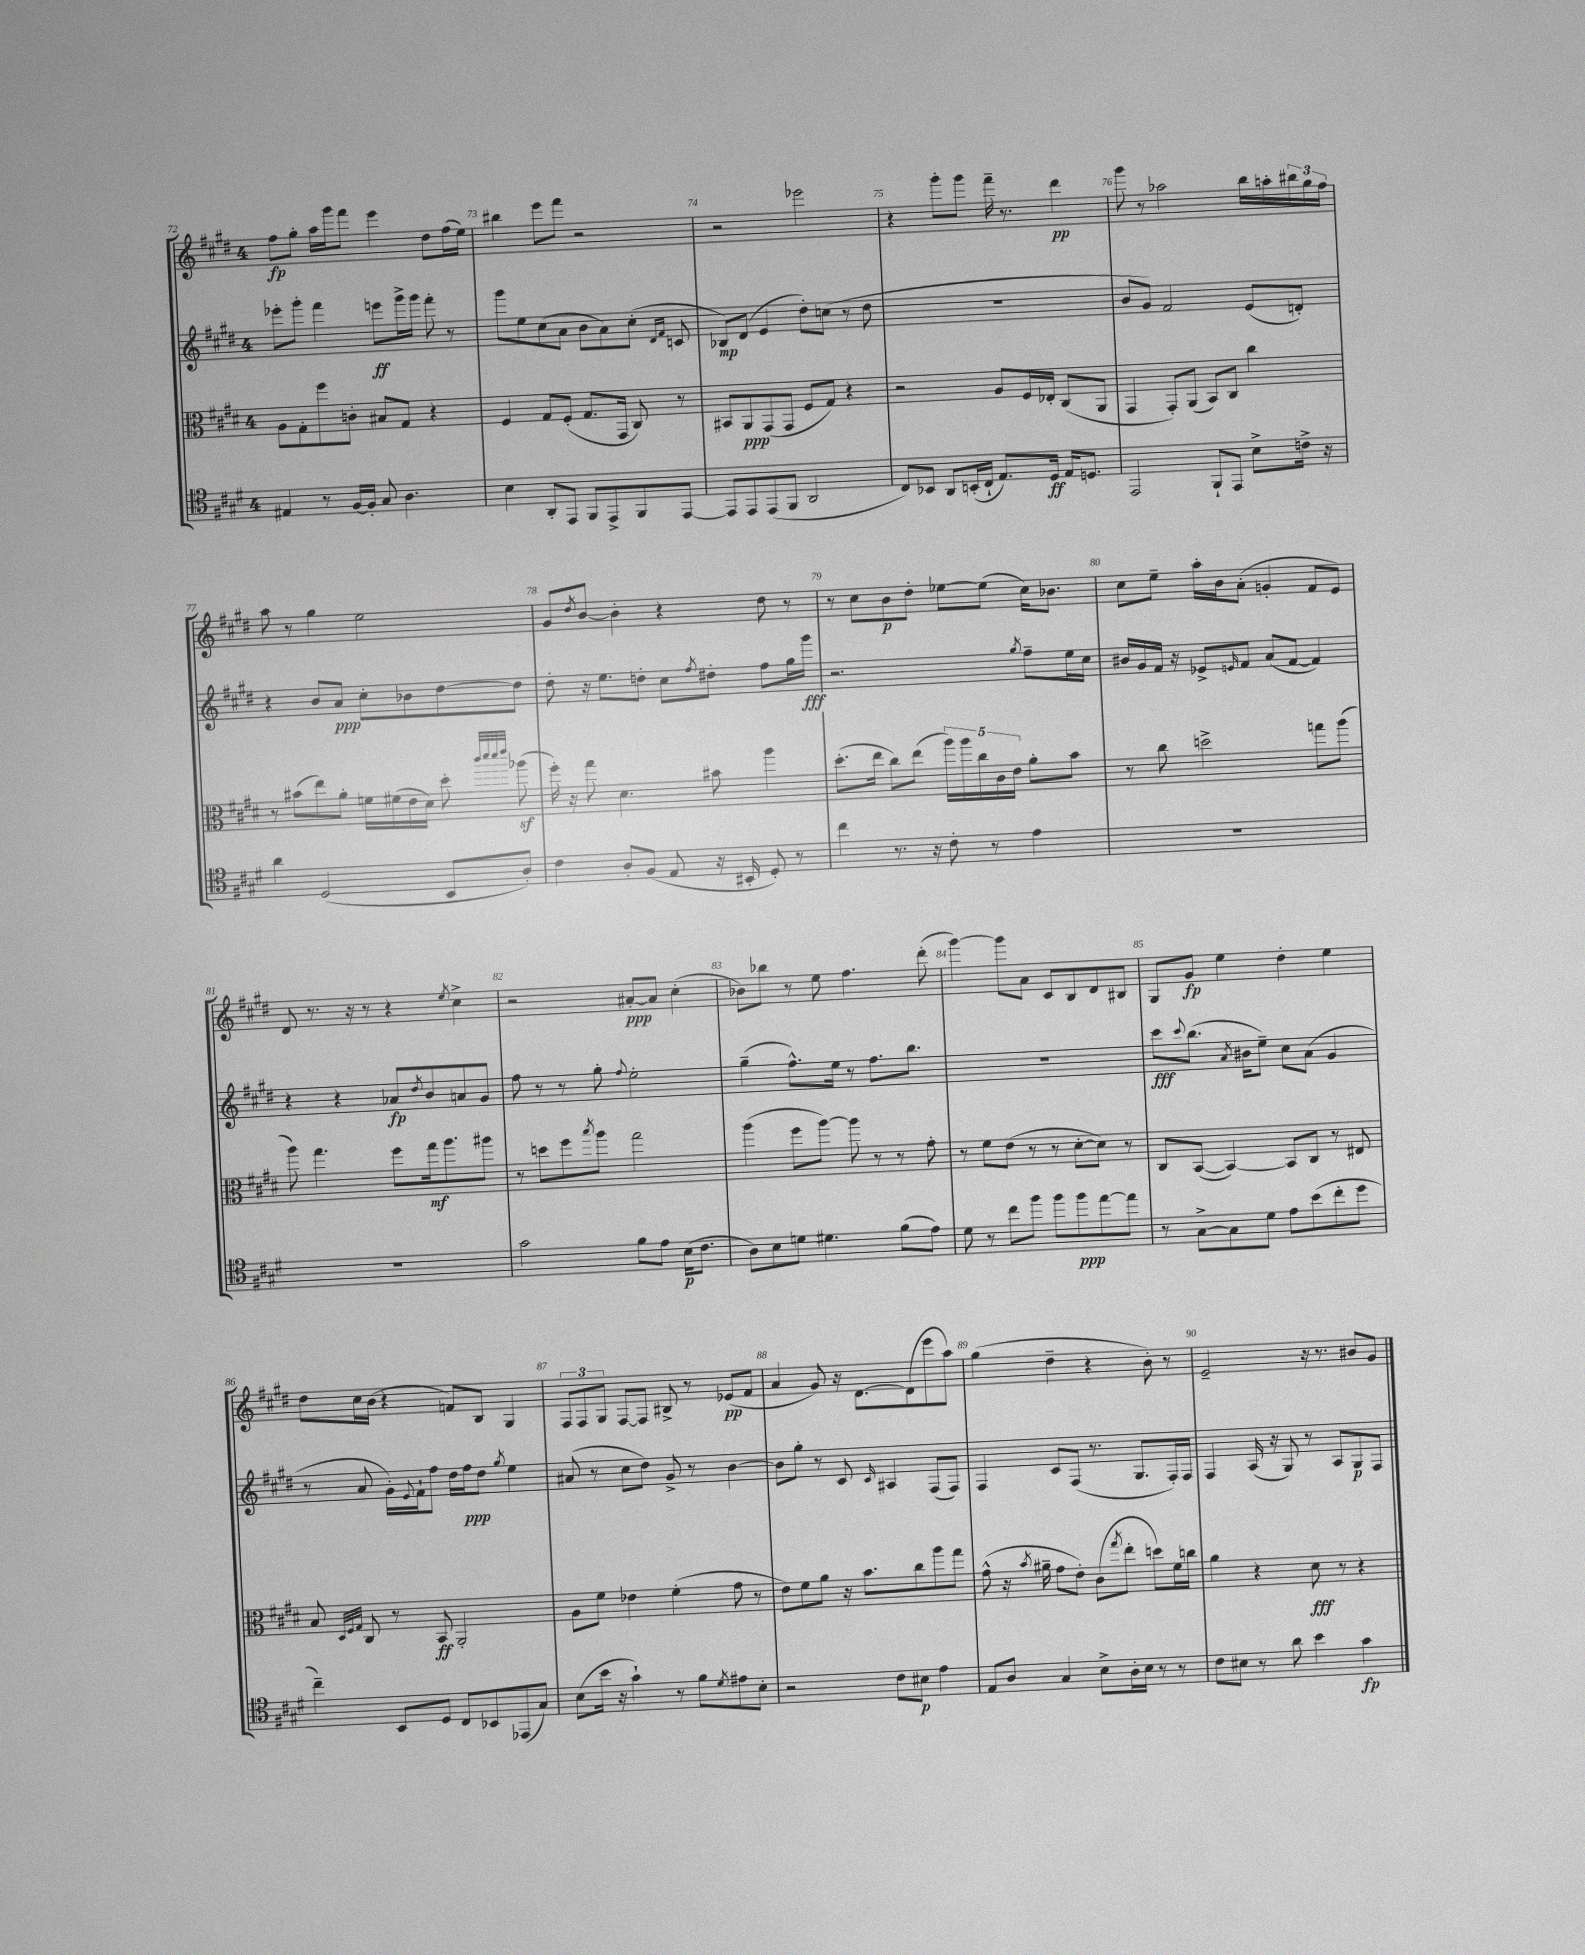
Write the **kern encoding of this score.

**kern	**kern	**kern	**kern
*staff4	*staff3	*staff2	*staff1
*clefC4	*clefC3	*clefG2	*clefG2
*k[f#c#g#d#]	*k[f#c#g#d#]	*k[f#c#g#d#]	*k[f#c#g#d#]
*M4/4	*M4/4	*M4/4	*M4/4
4E#	8A	8eee-'	8ff#
.	8G#'	8ggg#'	8gg#'
8r	8ff#	4fff#	16aa
.	.	.	16ggg#
[16F#	8c'	.	8fff#
16F#']	.	.	.
8G#	8B#	8eee	4eee
4.A	8G#	16ggg#^	.
.	.	16ggg#	.
.	4r	8fff#'	8dd#
.	.	8r	(16ff#
.	.	.	16ee)
=	=	=	=
4B	4F#	8ggg#	4bb#
.	.	8ee	.
8AA'	8G#	(8cc#	8eee
8EE	(8F#'	8a	8fff#
8FF#	8.G#	8b	2r
8EE^	.	8a)	.
.	16GG#	.	.
8FF#	8C#)	(8cc#'	.
.	.	16qqd#	.
.	.	16qqf#	.
[8EE	8r	8c	.
=	=	=	=
8EE]	8BB#	8B-)	2r
8EE	8AA	(8d#	.
(8EE	(8GG#	4e	.
8FF#	8GG#	.	.
2AA	8F#	8dd#')	2eee-
.	8G#)	(8cc	.
.	4r	8r	.
.	.	8dd#	.
=	=	=	=
8C#)	2r	1r	4r
8BB-	.	.	.
8AA	.	.	8ggg#'
(16BB'	.	.	8ggg#
16C#`	.	.	.
8.E)	8A	.	16fff#~
.	.	.	8.r
.	16F#	.	.
16D#	16E-'	.	.
16E	(8C#	.	4ddd#
8.D	.	.	.
.	8AA	.	.
=	=	=	=
2EE	4GG#	8b	8ggg#
.	.	8g#)	8r
.	8GG#')	2f#	2aa-
.	(8AA	.	.
8FF#`	8BB)	.	.
8EE	8C#	.	.
8B^	4cc#	(8e	16bb
.	.	.	16aa'
16c^	.	8d')	24bb#
.	.	.	24gg#
16r	.	.	.
.	.	.	24ff#
=	=	=	=
4a	8r	4r	8aa
.	(8b#	.	8r
(2D#	8ee)	8b	4gg#
.	8a'	8a	.
.	16f	8cc#'	2ee
.	(16f#	.	.
.	16e	8b-	.
.	16d#)	.	.
8BB	8dd#'	[8dd#	.
.	32qqccc#	.	.
.	32qqddd#	.	.
.	32qqddd#	.	.
.	32qqeee	.	.
8A')	(8aa-	8dd#]	.
=	=	=	=
4c#	16ff#')	8dd#'	8g#
.	16r	.	.
.	.	.	8qdd#
.	8gg#	16r	[8b
.	.	8.ee	.
8A'	4.d#	.	4b']
(8F#	.	8dd'	.
8E	.	8cc#	4r
.	.	8qff#	.
16r	8b#	8dd#'	.
16BB#'	.	.	.
8D#')	4aa	8ff#	8dd#
8r	.	16gg#	8r
.	.	16ggg#	.
=	=	=	=
4cc#	(8.dd#'	2.r	8r
.	.	.	8cc#
.	16ee	.	.
8.r	8cc#)	.	8b
.	(8ee	.	8dd#'
16r	.	.	.
8c#'	20aa)	.	[8ee-
.	20aa	.	.
.	20cc#	.	.
8r	.	.	(8ee-]
.	20c#	.	.
.	20e	.	.
.	.	8qgg#	.
4e	8a'	8ff#~	16cc#)
.	.	.	8.b-
.	8b	16ee	.
.	.	16cc#	.
=	=	=	=
1r	8r	16b#	8cc#
.	.	16g#	.
.	8cc#	16f#	8ee~
.	.	16r	.
.	2dd^	8e-^	16aa'
.	.	.	16b
.	.	16qqe	.
.	.	8f#	(8a'
.	.	(8a	4g'
.	.	[8f#	.
.	8gg	4f#])	8f#
.	(8aa	.	8e)
=	=	=	=
1r	8aa)	4r	8d#
.	4.gg#	.	8.r
.	.	4r	.
.	.	.	16r
.	.	.	8r
.	8ff#	8a-	4r
.	.	8qdd#	.
.	16gg#	8b	.
.	8.aa	.	.
.	.	.	8qee
.	.	8a	4cc#^
.	8aa#	8g#	.
=	=	=	=
2g#	8r	8ff#	2r
.	8dd	8r	.
.	8ff#	8r	.
.	8qbb	.	.
.	8aa	8gg#'	.
.	.	8qqff#	.
8f#	2gg#	2ee'	[8a#'
8e	.	.	8a#]
(16B	.	.	(4cc#'
8.c#	.	.	.
=	=	=	=
8A)	(4aa	(4gg#~	8b-)
8B	.	.	8bb-
8d	8ff#	8.ff#^^)	8r
4.d#	[8aa)	.	8ee
.	.	16ee	.
.	8aa]	8r	4.ff#
.	8r	8.ff#	.
(8f#	8r	.	.
.	.	8.bb	.
8e)	8g#'	.	(8ddd#'
=	=	=	=
8d#	8r	1r	[4ggg#)
8r	8f#	.	.
8cc#	(8e	.	8ggg#]
8ff#	8r	.	8a
8ff#	8r	.	8c#
8ff#	[8d#'	.	8B
[8ee	8d#])	.	8d#
8ee]	8r	.	8B#
=	=	=	=
8r	8C#	8ccc#	8G#
.	.	8qqccc#	.
[8G#^	([8BB	(8.bb	8g#
8G#]	4BB_)	.	4ee
.	.	8qa	.
.	.	16b#	.
8d#	.	8ee~)	.
8e	8BB]	8cc#	4dd#'
(8b	8C#	(8a	.
8cc#'	8r	4g#	4ee
8dd#	8E#	.	.
=	=	=	=
4cc#~)	8B	8r	8dd#
.	32qqD#	.	.
.	32qqF#	.	.
.	32qqG#	.	.
.	8C#	8a	16cc#
.	.	.	(16b
8BB	8r	16g#')	4r
.	.	8qqe	.
.	.	16f#`	.
8D#	8BB	8ff#	.
8C#	2AA'	16dd#	8f)
.	.	16ff#	.
8BB-	.	8dd#	8B
.	.	8qgg#	.
(8EE-	.	4ee	4G#
8G#)	.	.	.
=	=	=	=
(8B	8A	(8a#	12F#
.	.	.	12F#
16b	8f#	8r	.
.	.	.	12G#
16r	.	.	.
4g#`)	4e-	8cc#	[8F#
.	.	8dd#)	8F#]
8r	(4f#'	8g#^	8B#^
8f#	.	8r	8r
8qd#	.	.	.
8e#	8g#	[4b	(8e-
8B'	8r	.	8f#
=	=	=	=
2r	8e)	8b]	4a
.	8f#	8gg#'	.
.	8a	8r	8g#)
.	16r	8c#	16r
.	8.b	.	[8.d#
.	.	16qqc#	.
8c#	.	4A#	.
8B#	8cc#	.	(8d#]
4e	8aa	(8F#	8eee
.	8gg#	8F#)	8aa)
=	=	=	=
8E	(8g#^^	4F#	(4gg#
8A	16r	.	.
.	8qb	.	.
.	16a#~	.	.
4G#	8g#	8c#	4dd#~
.	8e')	(8F#	.
8B^	(8c#	8.r	4r
.	8qgg#	.	.
16A'	8ee'	.	.
16B	.	8.G#	.
8r	8dd)	.	8b')
8r	16f#	16F#')	8r
.	16cc	16F#	.
=	=	=	=
8c#	4a	4F#	2e~
8B#	.	.	.
8r	4r	(16A	.
.	.	16r	.
8a	.	8G#)	.
4b	8d#	8r	16r
.	.	.	8.r
.	8r	8A	.
4g#	4r	8G#	8b#
.	.	8F#	8g#
==	==	==	==
*-	*-	*-	*-
